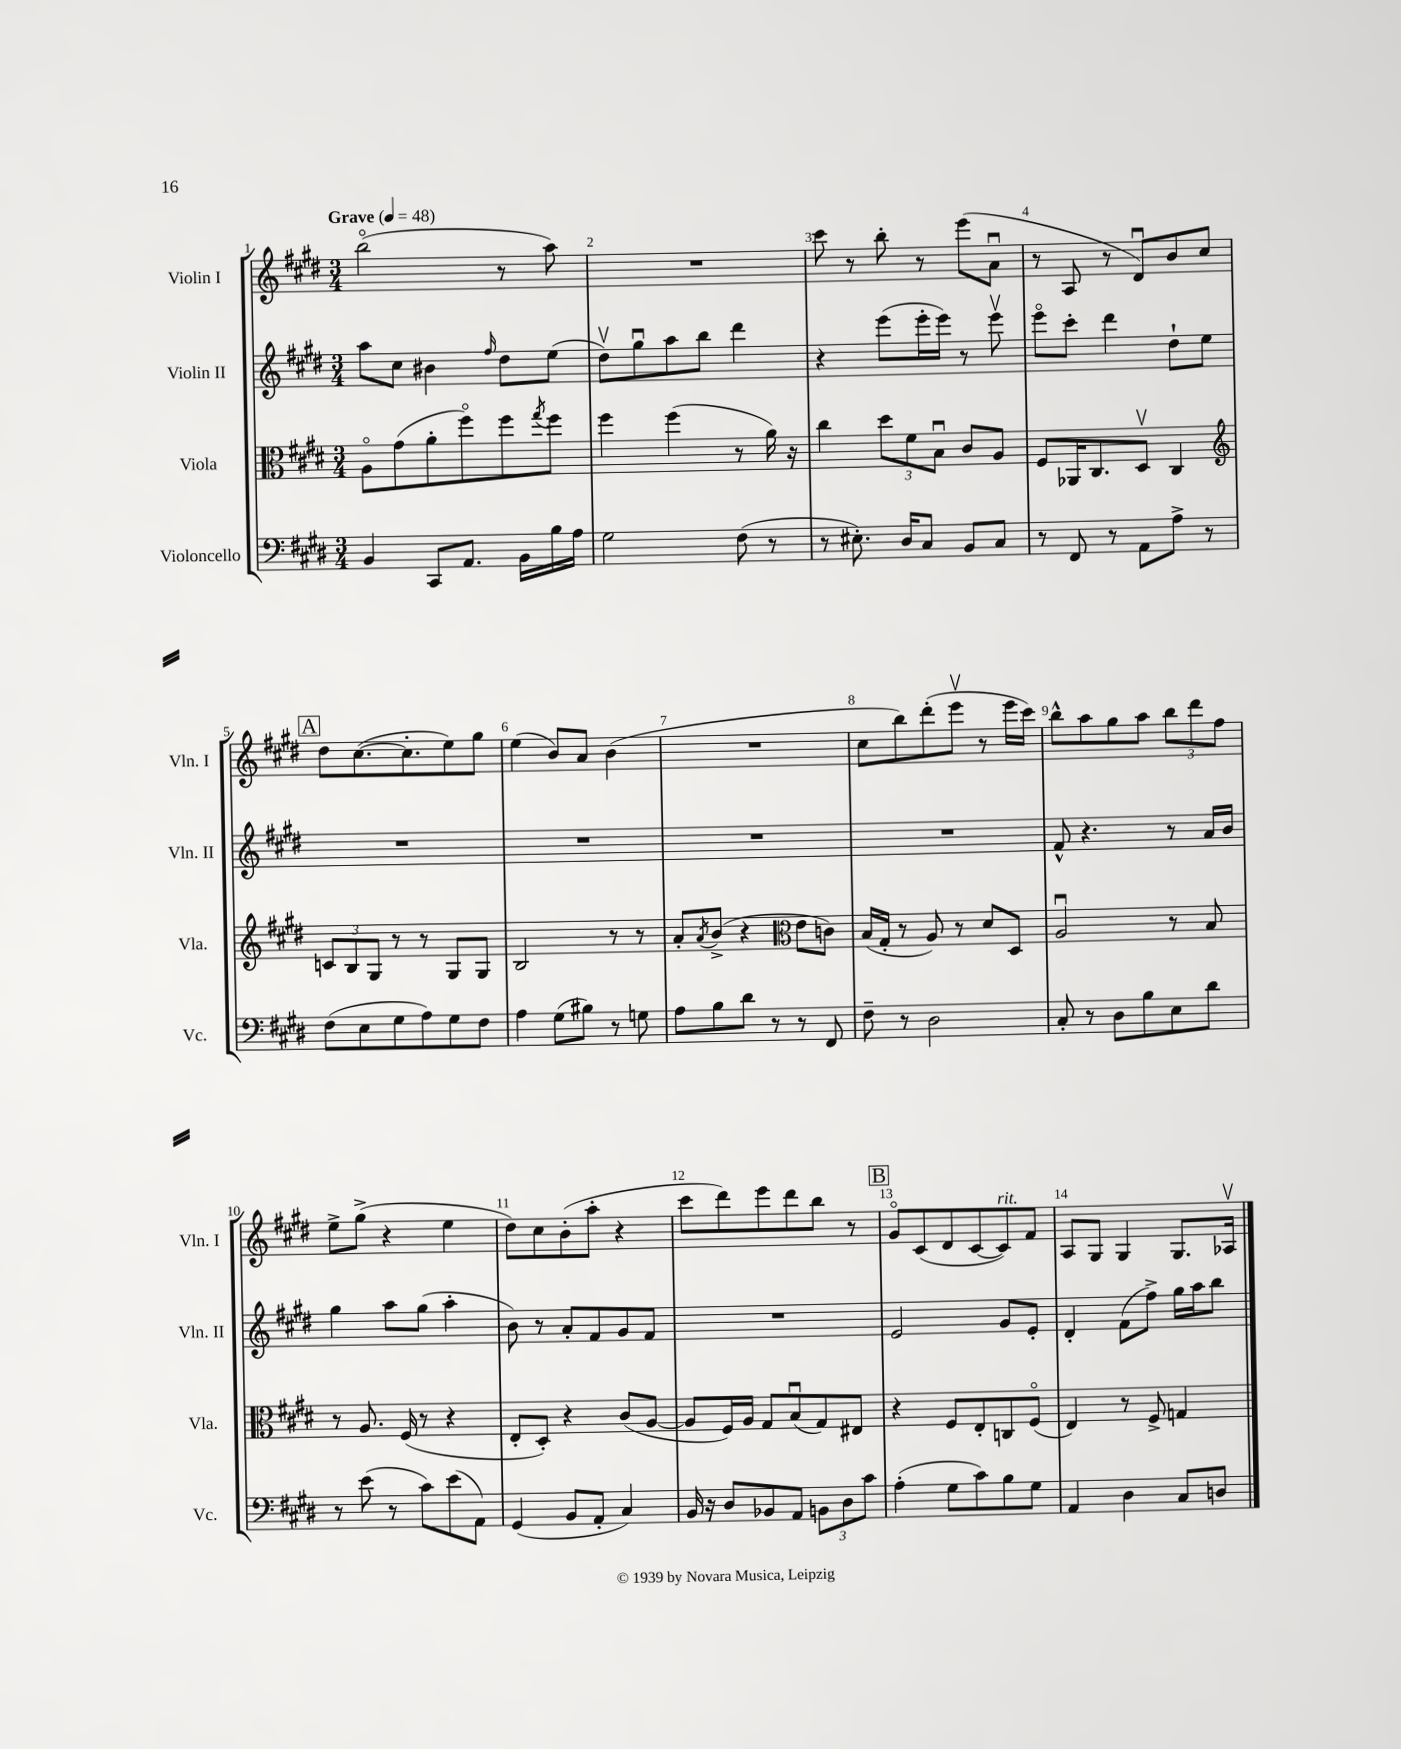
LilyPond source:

<<
\new StaffGroup <<
\new Staff = "s0" \with { instrumentName = "Violin I" shortInstrumentName = "Vln. I" } {
    \clef treble \key e \major \numericTimeSignature \time 3/4 \tempo "Grave" 4 = 48
    b''2\flageolet( r8 a''8) |
    R2. |
    cis'''8 r8 b''8-. r8 e'''8( a'8\downbow |
    r8 a8 r8 dis'8\downbow) b'8 cis''8 |
    \mark \markup { \box "A" } dis''8 cis''8.~( cis''8.-. e''8) gis''8 |
    e''4( b'8) a'8 b'4( |
    R2. |
    cis''8 b''8) dis'''8-.( e'''8\upbow r8 e'''16 cis'''16) |
    b''8-^ a''8 gis''8 a''8 \tuplet 3/2 { b''8 dis'''8 fis''8 } |
    e''8-> gis''8->( r4 e''4 |
    dis''8) cis''8 b'8-.( a''8-. r4 |
    cis'''8 dis'''8) e'''8 dis'''8 b''8 r8 |
    \mark \markup { \box "B" } gis'8\flageolet cis'8( dis'8 cis'8~ cis'8^\markup { \italic "rit." }) fis'8 |
    a8 gis8 gis4 gis8. aes16\upbow \bar "|." |
}
\new Staff = "s1" \with { instrumentName = "Violin II" shortInstrumentName = "Vln. II" } {
    \clef treble \key e \major \numericTimeSignature \time 3/4
    a''8 cis''8 bis'4 \grace { fis''16 } dis''8 e''8( |
    dis''8\upbow) gis''8\downbow a''8 b''8 dis'''4 |
    r4 e'''8( e'''16-. e'''16) r8 e'''8\upbow |
    e'''8\flageolet cis'''8-. dis'''4 dis''8-! e''8 |
    \mark \markup { \box "A" } R2. |
    R2. |
    R2. |
    R2. |
    fis'8-^ r4. r8 a'16 b'16 |
    gis''4 a''8 gis''8( a''4-. |
    b'8) r8 a'8-. fis'8 gis'8 fis'8 |
    R2. |
    \mark \markup { \box "B" } e'2 gis'8 e'8-. |
    dis'4-. fis'8( fis''8->) gis''16 a''16 b''8 \bar "|." |
}
\new Staff = "s2" \with { instrumentName = "Viola" shortInstrumentName = "Vla." } {
    \clef alto \key e \major \numericTimeSignature \time 3/4
    a8\flageolet gis'8( a'8-. fis''8\flageolet) fis''8 \acciaccatura { gis''8 } fis''8 |
    fis''4 fis''4( r8 a'16) r16 |
    cis''4 \tuplet 3/2 { dis''8 fis'8 b8\downbow } cis'8 a8 |
    fis8 aes,16 cis8. dis8\upbow cis4 |
    \mark \markup { \box "A" } \clef treble \tuplet 3/2 { c'8 b8 gis8 } r8 r8 gis8 gis8 |
    b2 r8 r8 |
    a'8-. \acciaccatura { a'8 } b'8->( r4 \clef alto e'8 c'8) |
    b16( gis16-. r8 a8) r8 dis'8 dis8 |
    a2\downbow r8 b8 |
    r8 a8. fis16( r8 r4 |
    e8-. dis8-.) r4 cis'8( a8~ |
    a8 fis16) a16 gis8 b8\downbow( gis8) eis8 |
    \mark \markup { \box "B" } r4 fis8 e8-. c8 fis8\flageolet( |
    e4) r8 fis8-> g4 \bar "|." |
}
\new Staff = "s3" \with { instrumentName = "Violoncello" shortInstrumentName = "Vc." } {
    \clef bass \key e \major \numericTimeSignature \time 3/4
    b,4 cis,8 a,8. b,16 b16 a16 |
    gis2 fis8( r8 |
    r8 eis8.-.) dis16 cis8 b,8 cis8 |
    r8 fis,8 r8 a,8 a8-> r8 |
    \mark \markup { \box "A" } fis8( e8 gis8 a8) gis8 fis8 |
    a4 gis8( bis8) r8 g8 |
    a8 b8 dis'8 r8 r8 fis,8 |
    fis8-- r8 dis2 |
    cis8-. r8 dis8 b8 e8 dis'8 |
    r8 e'8( r8 cis'8) e'8( a,8) |
    gis,4( b,8 a,8-. cis4) |
    b,16 r16 dis8 bes,8 a,8 \tuplet 3/2 { b,8 dis8 cis'8 } |
    \mark \markup { \box "B" } a4-.( gis8 cis'8) b8 gis8 |
    a,4 dis4 cis8 d8 \bar "|." |
}
>>
>>
\layout { \context { \Score \override BarNumber.break-visibility = ##(#f #t #t) barNumberVisibility = #all-bar-numbers-visible } }
